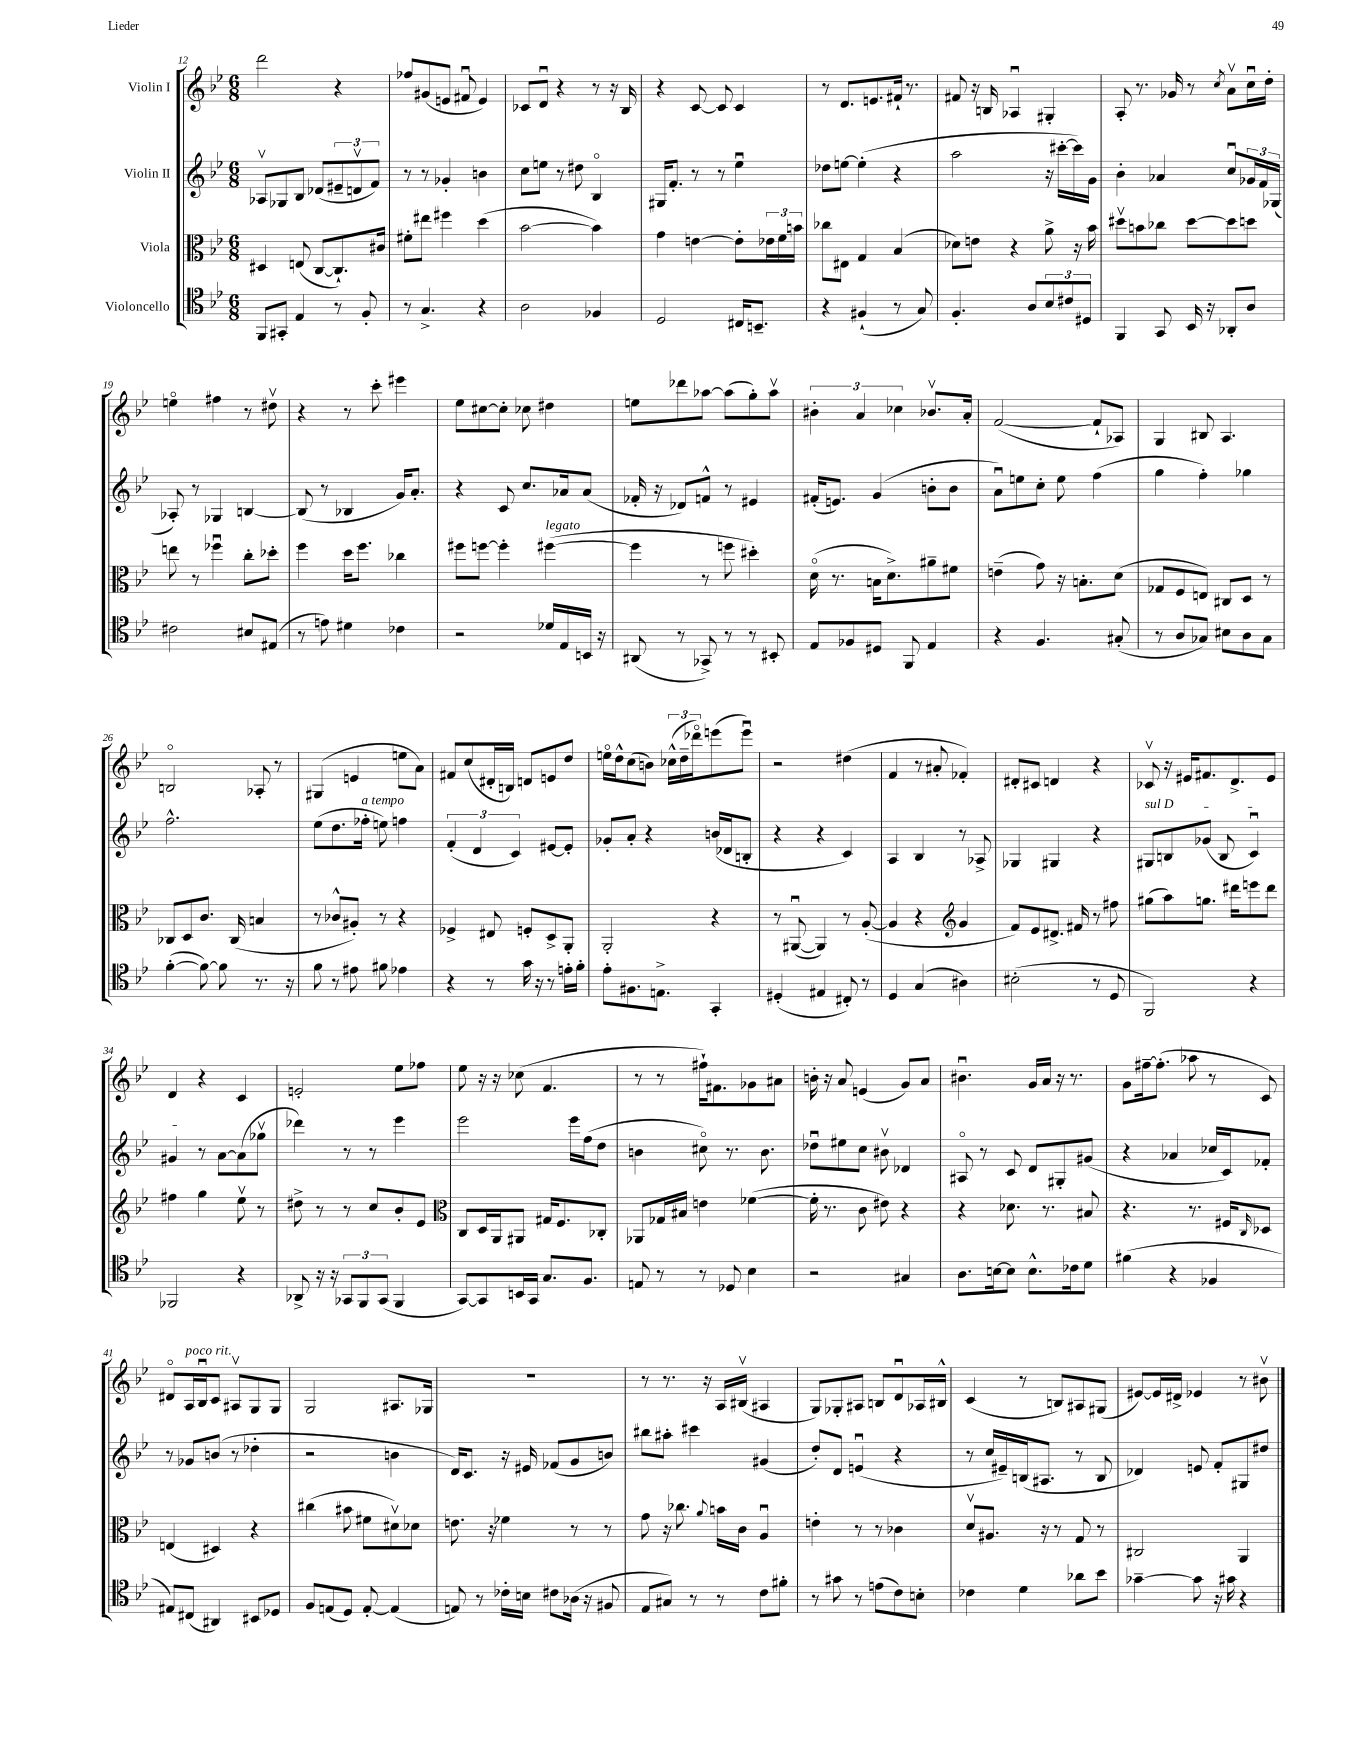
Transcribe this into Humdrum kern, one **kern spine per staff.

**kern	**kern	**kern	**kern
*part4	*part3	*part2	*part1
*staff4	*staff3	*staff2	*staff1
*I"Violoncello	*I"Viola	*I"Violin II	*I"Violin I
*clefC4	*clefC3	*clefG2	*clefG2
*k[b-e-]	*k[b-e-]	*k[b-e-]	*k[b-e-]
*M6/8	*M6/8	*M6/8	*M6/8
=12	=12	=12	=12
8FF/L	4D#X/	8A-Xv/L	2ddd\
8GG#X'/J	.	8G-X/	.
4E-/	(8En/	8B-/J	.
.	[8C/L	(8d-X/L	.
8r	8.C`/])	12e#X~/	4r
.	.	12dnv/	.
8F'/	.	.	.
.	.	12f/J)	.
.	16c#X/Jk	.	.
=13	=13	=13	=13
8r	8f#X'\L	8r	8ff-X/L
4.G^/	8ee#X\J	8r	(8g#X/
.	4ff#X\	4g-X'/	8en/J
.	.	.	8f#Xu/
4r	(4dd\	4bn\	4e/)
=14	=14	=14	=14
2A\	[2b-\	8cc\L	8c-X/L
.	.	8een\J	8du/J
.	.	8r	4r
.	.	8dd#X\	.
4F-X/	4b-\])	4B-/	8r
.	.	.	16r
.	.	.	16B-/
=15	=15	=15	=15
2D/	4g\	16G#X/KL	4r
.	.	8.f'/J	.
.	[4en\	8r	[8c/
.	.	8r	8c/]
16C#X/KL	8e'\L]	4ee-u\	4c/
8.BBn~/J	.	.	.
.	24e-X\L	.	.
.	24f\	.	.
.	24bn\JJ	.	.
=16	=16	=16	=16
4r	8cc-X\L	8dd-X\L	8r
.	8E#X\J	[8een\J	8.d/L
(4F#X`/	4G/	(4ee'\]	.
.	.	.	8.en/
8r	(4B-/	4r	16f#X`/Jk
.	.	.	8.r
8G/)	.	.	.
=17	=17	=17	=17
4.F'/	8d-X\L)	2aa\	8f#X/
.	8en\J	.	16r
.	.	.	16Bn/
.	4r	.	4A-Xu/
8A/L	.	.	.
12B-/	8a^\	16r	4G#X'/
.	.	[16ccc#X'\LL	.
12c#X/	.	.	.
.	16r	16ccc#\])	.
12D#X/J	.	.	.
.	16b-\	16g\JJ	.
=18	=18	=18	=18
4FF/	8dd#Xv\L	4b-'\	8A'/
.	8bn\	.	8.r
8GG/	8cc-X\J	4a-X/	.
.	.	.	16g-X/
16BB-/	[8dd#\L	.	8r
16r	.	.	.
.	.	.	8qcc/
8AA-X'/L	8dd#\]	8ccu/L	8av\L
8A/J	8ddn\J	24g-X/L	16ccu\L
.	.	24f/	.
.	.	.	16dd'\JJ
.	.	(24G-X/JJ	.
!!LO:LB:g=z
=19	=19	=19	=19
2c#X\	8een\	8A-X'/)	4een\
.	8r	8r	.
.	4ff-Xu\	4G-X/	4ff#X\
8B#X/L	8cc'\L	[4Bn/	8r
(8E#X/J	8dd-X'\J	.	8dd#Xv\
=20	=20	=20	=20
8r	4ff\	(8B/]	4r
8en\)	.	8r	.
4d#X\	16dd\KL	4B-X/	8r
.	8.ff\J	.	.
.	.	.	8ccc'\
4c-X\	4cc-X\	16g/KL)	4eee#X\
.	.	8.a'/J	.
=21	=21	=21	=21
2r	8ff#X\L	4r	8ee-\L
.	[8ffn\J	.	[8cc#X\
.	4ff'\]	8c/	8cc#'\J]
.	.	8.cc/L	8cc-X\
!	!LO:TX:a:i:t=legato	!	!
16d-X/LL	([4ff#X\	.	4dd#X\
16E-/	.	16a-X/k	.
16BBn/JJ	.	(8a-/J	.
16r	.	.	.
=22	=22	=22	=22
(8AA#X/	4ff#\]	16f-X'/	8een\L
.	.	16r	.
8r	.	8d-X/L)	8ddd-X\
8GG-X^/)	8r	8fn^^/J	[8aa-X\J
8r	8ffn\	8r	(8aa-\L]
8r	4dd#X'\)	4e#X/	8gg'\)
8BB#X'/	.	.	8aa-v\J
=23	=23	=23	=23
8E-/L	(16d\	(16f#X'/KL	6b#X'\
.	8.r	8.en/J)	.
8F-X/	.	.	.
.	.	.	6a/
8D#X/J	16Bn\KL	(4g/	.
.	8.d^\)	.	.
.	.	.	6cc-X\
8FF/	.	.	.
4E-/	8a#X~\	8bn'\L	8.b-Xv/L
.	8f#X\J	8b\J	.
.	.	.	16a'/Jk
=24	=24	=24	=24
4r	(4en~\	8au\L)	([2f/
.	.	8een\	.
4.F/	8g\)	8cc'\J	.
.	16r	8ee\	.
.	8.Bn'\L	.	.
.	.	(4ff\	8f`/L]
(8G#X'/	(8d\J	.	8A-X/J)
=25	=25	=25	=25
8r	8G-X/L	4gg\	4G/
8A/L	8F/	.	.
8G-X/J)	8En/J)	4ff'\)	8B#X/
8B#X\L	8C#X/L	.	4.A/
8A\	8D/J	4gg-X\	.
8G-\J	8r	.	.
!!LO:LB:g=z
=26	=26	=26	=26
([4f'\	8C-X/L	2.ff^^\	2Bn/
.	8D/	.	.
8f\_)	8.c/J	.	.
8f\]	.	.	.
.	(16C-/	.	.
8.r	4Bn/	.	8A-X'/
.	.	.	8r
16r	.	.	.
=27	=27	=27	=27
8f\	8r	(8ee-\L	(4G#X/
8r	8c-X^^/L	8.dd\	.
8e#X\	8A#X'/J)	.	4en/
!	!	!LO:TX:a:i:t=a tempo	!
.	.	16ff-X'\Jk	.
8f#X\	8r	8een\)	.
4e-X\	4r	4ffn\	8een\L
.	.	.	8a\J)
=28	=28	=28	=28
4r	4F-X^/	(6f'/	8f#X/L
.	.	.	(8cc/
.	.	6d/	.
8r	8E#X/	.	16d#X'/L
.	.	.	16Bn/JJ)
.	.	6c/)	.
16g\	8Fn'/L	.	8dn/L
16r	.	.	.
8r	8D^/	[8e#X/L	8en/
16en'\LL	8AA'/J	8e#'/J]	8dd/J
16f'\JJ	.	.	.
=29	=29	=29	=29
8e-'\L	2AA'/	8g-X'/L	16een\LL
.	.	.	16dd^^\J
8.F#X\	.	8a'/J	(8cc\
.	.	4r	8bn\J)
8.En^\J	.	.	.
.	.	.	(24cc-X^^\LL
.	.	.	24dd~\
.	.	.	24ddd-X\J)
4GG'/	4r	(16bn/LL	(8eeen\
.	.	16d-X/J	.
.	.	8Bn'/J	8eeeu\J)
=30	=30	=30	=30
(4D#X'/	8r	4r	2r
.	([8AA#Xu/	.	.
4E#X/	4AA#/])	4r	.
8C#X'/)	8r	4c/)	(4dd#X\
8r	([8A'/	.	.
=31	=31	=31	=31
4D/	4A/]	4A/	4f/
(4G/	4r	4B-/	8r
.	.	.	8a#X'/
*	*clefG2	*	*
4A#X\)	4g/	8r	4f-X'/)
.	.	8A-X^/	.
=32	=32	=32	=32
(2B#X'\	8f/L)	4G-X/	8d#X'/L
.	8e-/	.	8c#X/J
.	8.d#X^/J	4G#X/	4dn/
.	16f#X/	.	.
8r	8r	4r	4r
8D/	8ff#X\	.	.
=33	=33	=33	=33
!	!	!LO:TX:a:i:t=sul D	!
2FF/)	(8gg#X\L	8G#X/L	8c-Xv/
.	8aa\)	8Bn/	16r
.	.	.	16e#X/KL
.	8.ggn\J	(8g-X/J	8.f#X/
.	.	8B/	.
.	16ddd#X\KL	.	8.d^/
4r	8eeen\	4cu/)	.
.	8ddd#\J	.	8e#/J
!!LO:LB:g=z
=34	=34	=34	=34
2FF-X/	4ff#X\	4g#X/	4d/
.	4gg\	8r	4r
.	.	[8a\L	.
4r	8ee-v\	(8a\]	4c/
.	8r	8gg-Xv\J	.
=35	=35	=35	=35
8AA-X^/	8dd#X^\	4ddd-X\)	2en'/
16r	8r	.	.
16r	.	.	.
12GG-X/L	8r	8r	.
12FF/	.	.	.
.	8cc/L	8r	.
(12GG-/J	.	.	.
4FF/	8b-'/	4eee-\	8ee-\L
.	8e-/J	.	8ff-X\J
=36	=36	=36	=36
*	*clefC3	*	*
[8GG/L)	8C/L	2eee-\	8ee-\
8GG/]	16D/L	.	16r
.	16AA/J	.	16r
16BBn/L	8AA#X/J	.	(8cc-X\
16GG/JJ	.	.	.
8.G/L	16G#X/KL	.	4.f/
.	8.F/	.	.
.	.	16eee-\LL	.
8.F/J	.	(16ff\J	.
.	8C-X'/J	8dd\J	.
=37	=37	=37	=37
8En/	8AA-X/L	4bn\	8r
8r	16G-X/L	.	8r
.	16B#X/JJ	.	.
8r	4en\	8cc#X\)	16ff#X`\KL)
.	.	.	8.f#X\
8D-X/	.	8.r	.
4B-\	([4f-X\	.	8g-X\
.	.	8.b\	.
.	.	.	8a#X\J
=38	=38	=38	=38
2r	16f-'\]	8dd-Xu\L	16bn'\
.	8.r	.	16r
.	.	8ee#X\	8a/
.	8c\	8cc\J	(4en/
.	8e#X\)	8b#Xv\	.
4G#X/	4r	4d-X/	8g/L)
.	.	.	8a/J
=39	=39	=39	=39
8.A\L	4r	8A#X/	4.b#Xu\
.	.	8r	.
[16Bn\k	.	.	.
8B\J]	8.d-X\	8c/	.
8.B^^\L	.	8d/L	16g/LL
.	8.r	.	16a/JJ
.	.	8G#X'/	16r
16c-X\k	.	.	8.r
8d\J	8B#X/	(8g#X/J	.
=40	=40	=40	=40
(4f#X\	4.r	4r	8g\L
.	.	.	[16ff#X~\k
.	.	.	(8.ff#'\J]
4r	.	4a-X/	.
.	8.r	.	8aa-X\
4F-X/	.	16cc-X/LL	8r
.	16F#X/KL	16c/J)	.
.	16qqC/	.	.
.	8D-X/J	8f-X'/J	8c/)
!!LO:LB:g=z
=41	=41	=41	=41
8E#X/L)	(4En/	8r	8d#X/L
!	!	!	!LO:TX:a:i:t=poco rit.
(8C#X/J	.	8g-X/L	16A/L
.	.	.	16B-u/J
4AA#X/)	4D#X/)	(8bn/J	8c/J
.	.	8r	8A#Xv/L
8BB#X/L	4r	4dd-X'\	8G/
8D-X/J	.	.	8G/J
=42	=42	=42	=42
8F/L	(4cc#X\	2r	2G/
(8En/	.	.	.
8D/J)	8b#X\	.	.
[8E'/	8f#X\L	.	.
(4E/]	8d#Xv\)	4bn\	8.A#X/L
.	8d-X\J	.	.
.	.	.	16G-X/Jk
=43	=43	=43	=43
8En/)	8.en\	16d/KL)	2.r
.	.	8.c/J	.
8r	.	.	.
.	16r	.	.
16c-X'\LL	4f-X\	16r	.
16Bn\JJ	.	16e#X/	.
8c#X\L	.	(8f-X/L	.
(16A-X\Jk	8r	8g/	.
16r	.	.	.
8F#X/	8r	8bn/J)	.
=44	=44	=44	=44
8E-/L	8g\	8bb#X\L	8r
8G#X/J)	16r	8aa#X'\J	8.r
.	8.cc-X\	.	.
8r	.	4ccc#X\	.
.	.	.	16r
.	8qqa/	.	.
8r	16bn\LL	.	16A/LL
.	16c\JJ	.	(16B#Xv/JJ
8c\L	4Au/	(4g#X/	4A#X/
8f#X'\J	.	.	.
=45	=45	=45	=45
8r	4en'\	8dd'/L)	8G/L)
8g#X\	.	8d/J	8G-X'/
8r	8r	(4enu/	8A#X/J
(8en\L	8r	.	8Bn/L
8c\)	4c-X\	4r	8du/
8Bn'\J	.	.	16A-X/L
.	.	.	16B#X^^/JJ
=46	=46	=46	=46
4c-X\	8dv/L	8r	(4c/
.	8.A#X/J	16cc/LL	.
.	.	16e#X~/)	.
4d\	.	(16Bn/J	8r
.	16r	8.A#X/J	.
.	8r	.	8Bn/L)
8a-X\L	8G/	8r	8A#X/
8b-\J	8r	8B/	(8G#X/J
=47	=47	=47	=47
[4g-X~\	2C#X/	4d-X/)	[8e#X/L)
.	.	.	16e#/L]
.	.	.	16d#X^/JJ
8g-\]	.	8en/	4e-X/
16r	.	8f'/L	.
16g#X\	.	.	.
4r	4AA/	8G#X/	8r
.	.	8dd#X/J	8b#Xv\
==	==	==	==
*-	*-	*-	*-
